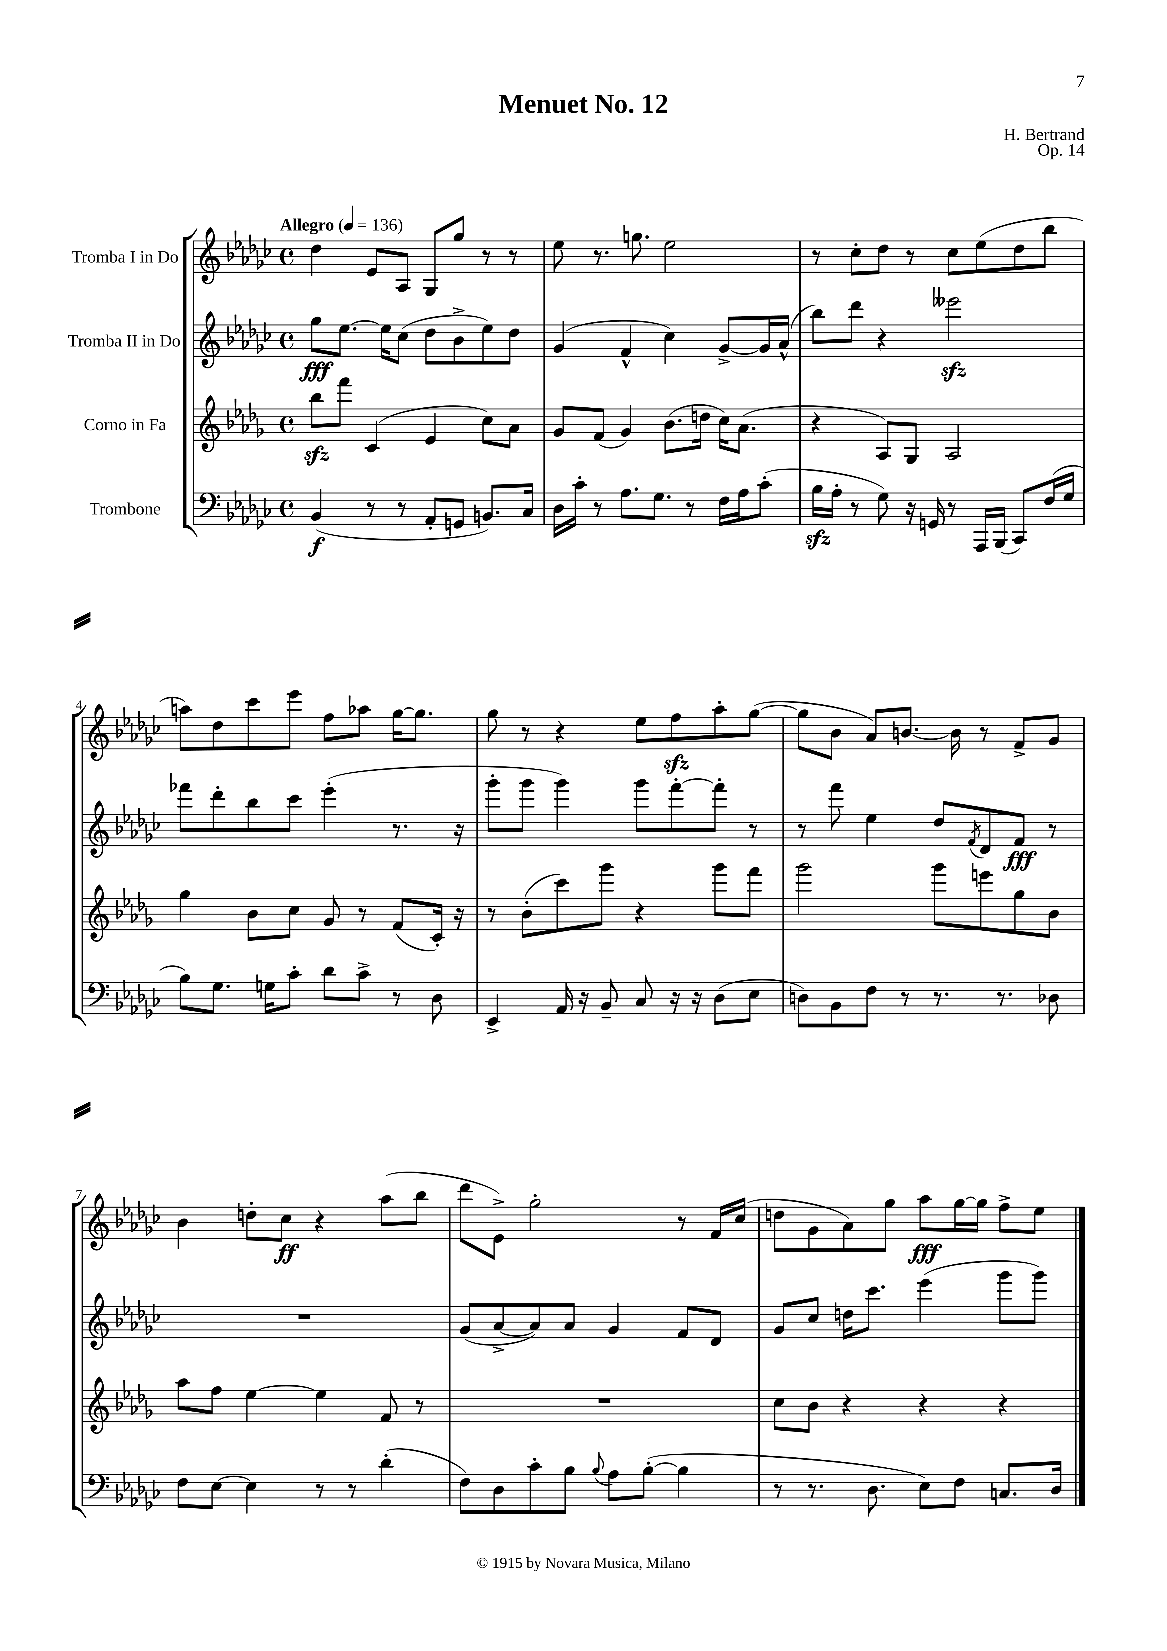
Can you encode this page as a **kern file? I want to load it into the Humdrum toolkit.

**kern	**kern	**kern	**kern
*staff4	*staff3	*staff2	*staff1
*clefF4	*clefG2	*clefG2	*clefG2
*k[b-e-a-d-g-c-]	*k[b-e-a-d-g-]	*k[b-e-a-d-g-c-]	*k[b-e-a-d-g-c-]
*M4/4	*M4/4	*M4/4	*M4/4
*met(c)	*met(c)	*met(c)	*met(c)
*MM136	*MM136	*MM136	*MM136
(4BB-/	8bb-\L	8gg-\L	4dd-\
.	8fff\J	[8.ee-\J	.
8r	(4c/	.	8e-/L
.	.	16ee-\]LK	.
8r	.	(8cc-\J	8A-/J
8AA-'/L	4e-/	8dd-\L	8G-/L
8GG/J	.	8b-^\	8gg-/J
8.BB/L)	8cc\L)	8ee-\)	8r
.	8a-\J	8dd-\J	8r
16C-/Jk	.	.	.
=	=	=	=
16D-\LL	8g-/L	(4g-/	8ee-\
16c-'\JJ	.	.	.
8r	(8f/J	.	8.r
8.A-\L	4g-/)	4f^^/	.
.	.	.	8.gg\
8.G-\J	.	.	.
.	(8.b-\L	4cc-\)	2ee-\
8r	.	.	.
.	16dd\Jk	.	.
16F\LL	16cc\LK)	[8g-^/L	.
16A-\J	(8.a-\J	.	.
(8c-'\J	.	16g-/]L	.
.	.	(16a-^^/JJ	.
=	=	=	=
16B-\LL	4r	8bb-\L)	8r
16A-'\JJ	.	.	.
8r	.	8ddd-\J	8cc-'\L
8G-\)	8A-/L)	4r	8dd-\J
16r	8G-/J	.	8r
16GG/	.	.	.
8r	2A-/	2eee--\	8cc-\L
16AAA-/LL	.	.	(8ee-\
(16BBB-/JJ	.	.	.
8CC-/L)	.	.	8dd-\
(16F/L	.	.	8bb-\J
16G-/JJ	.	.	.
=	=	=	=
8B-\L)	4gg-\	8fff-\L	8aa\L)
8.G-\J	.	8ddd-'\	8dd-\
.	8b-\L	8bb-\	8ccc-\
16G\LK	.	.	.
8c-'\J	8cc\J	8ccc-\J	8eee-\J
8d-\L	8g-/	(4eee-'\	8ff\L
8c-^\J	8r	.	8aa-\J
8r	(8f/L	8.r	[16gg-\LK
.	.	.	8.gg-\]J
8D-\	16c'/Jk)	.	.
.	16r	16r	.
=	=	=	=
4EE-^/	8r	8ggg-'\L	8gg-\
.	(8b-'\L	8ggg-\J	8r
16AA-/	8ccc\)	4ggg-\)	4r
16r	.	.	.
8BB-~/	8ggg-\J	.	.
8C-/	4r	8ggg-\L	8ee-\L
16r	.	[8fff'\	8ff\
16r	.	.	.
(8D-\L	8ggg-\L	8fff'\]J	8aa-'\
8E-\J	8fff\J	8r	([8gg-\J
=	=	=	=
8D\L)	2ggg-\	8r	8gg-\]L
8BB-\	.	8fff\	8b-\J
8F\J	.	4ee-\	8a-/L)
8r	.	.	[8.b/J
8.r	8ggg-\L	8dd-/L	.
.	.	.	16b\]
.	.	8qf/	.
.	8eee\	8d-/	8r
8.r	.	.	.
.	8gg-\	8f/J	8f^/L
8D-\	8b-\J	8r	8g-/J
=	=	=	=
8F\L	8aa-\L	1r	4b-\
[8E-\J	8ff\J	.	.
4E-\]	[4ee-\	.	8dd'\L
.	.	.	8cc-\J
8r	4ee-\]	.	4r
8r	.	.	.
(4d-'\	8f/	.	(8aa-\L
.	8r	.	8bb-\J
=	=	=	=
8F\L)	1r	(8g-/L	8ddd-\L
8D-\	.	[8a-^/	8e-^\J)
8c-'\	.	8a-/])	2gg-'\
8B-\J	.	8a-/J	.
8qqB-/	.	.	.
8A-\L	.	4g-/	.
([8B-'\J	.	.	.
4B-\]	.	8f/L	8r
.	.	8d-/J	16f/LL
.	.	.	(16cc-/JJ
=	=	=	=
8r	8cc\L	8g-/L	8dd\L
8.r	8b-\J	8cc-/J	8g-\
.	4r	16dd\LK	8a-\)
8.D-\	.	8.ccc-\J	.
.	.	.	8gg-\J
8E-\L)	4r	(4eee-\	8aa-\L
8F\J	.	.	[16gg-\L
.	.	.	16gg-\]JJ
8.C/L	4r	8ggg-\L	8ff^\L
.	.	8ggg-\J)	8ee-\J
16D-/Jk	.	.	.
==	==	==	==
*-	*-	*-	*-
